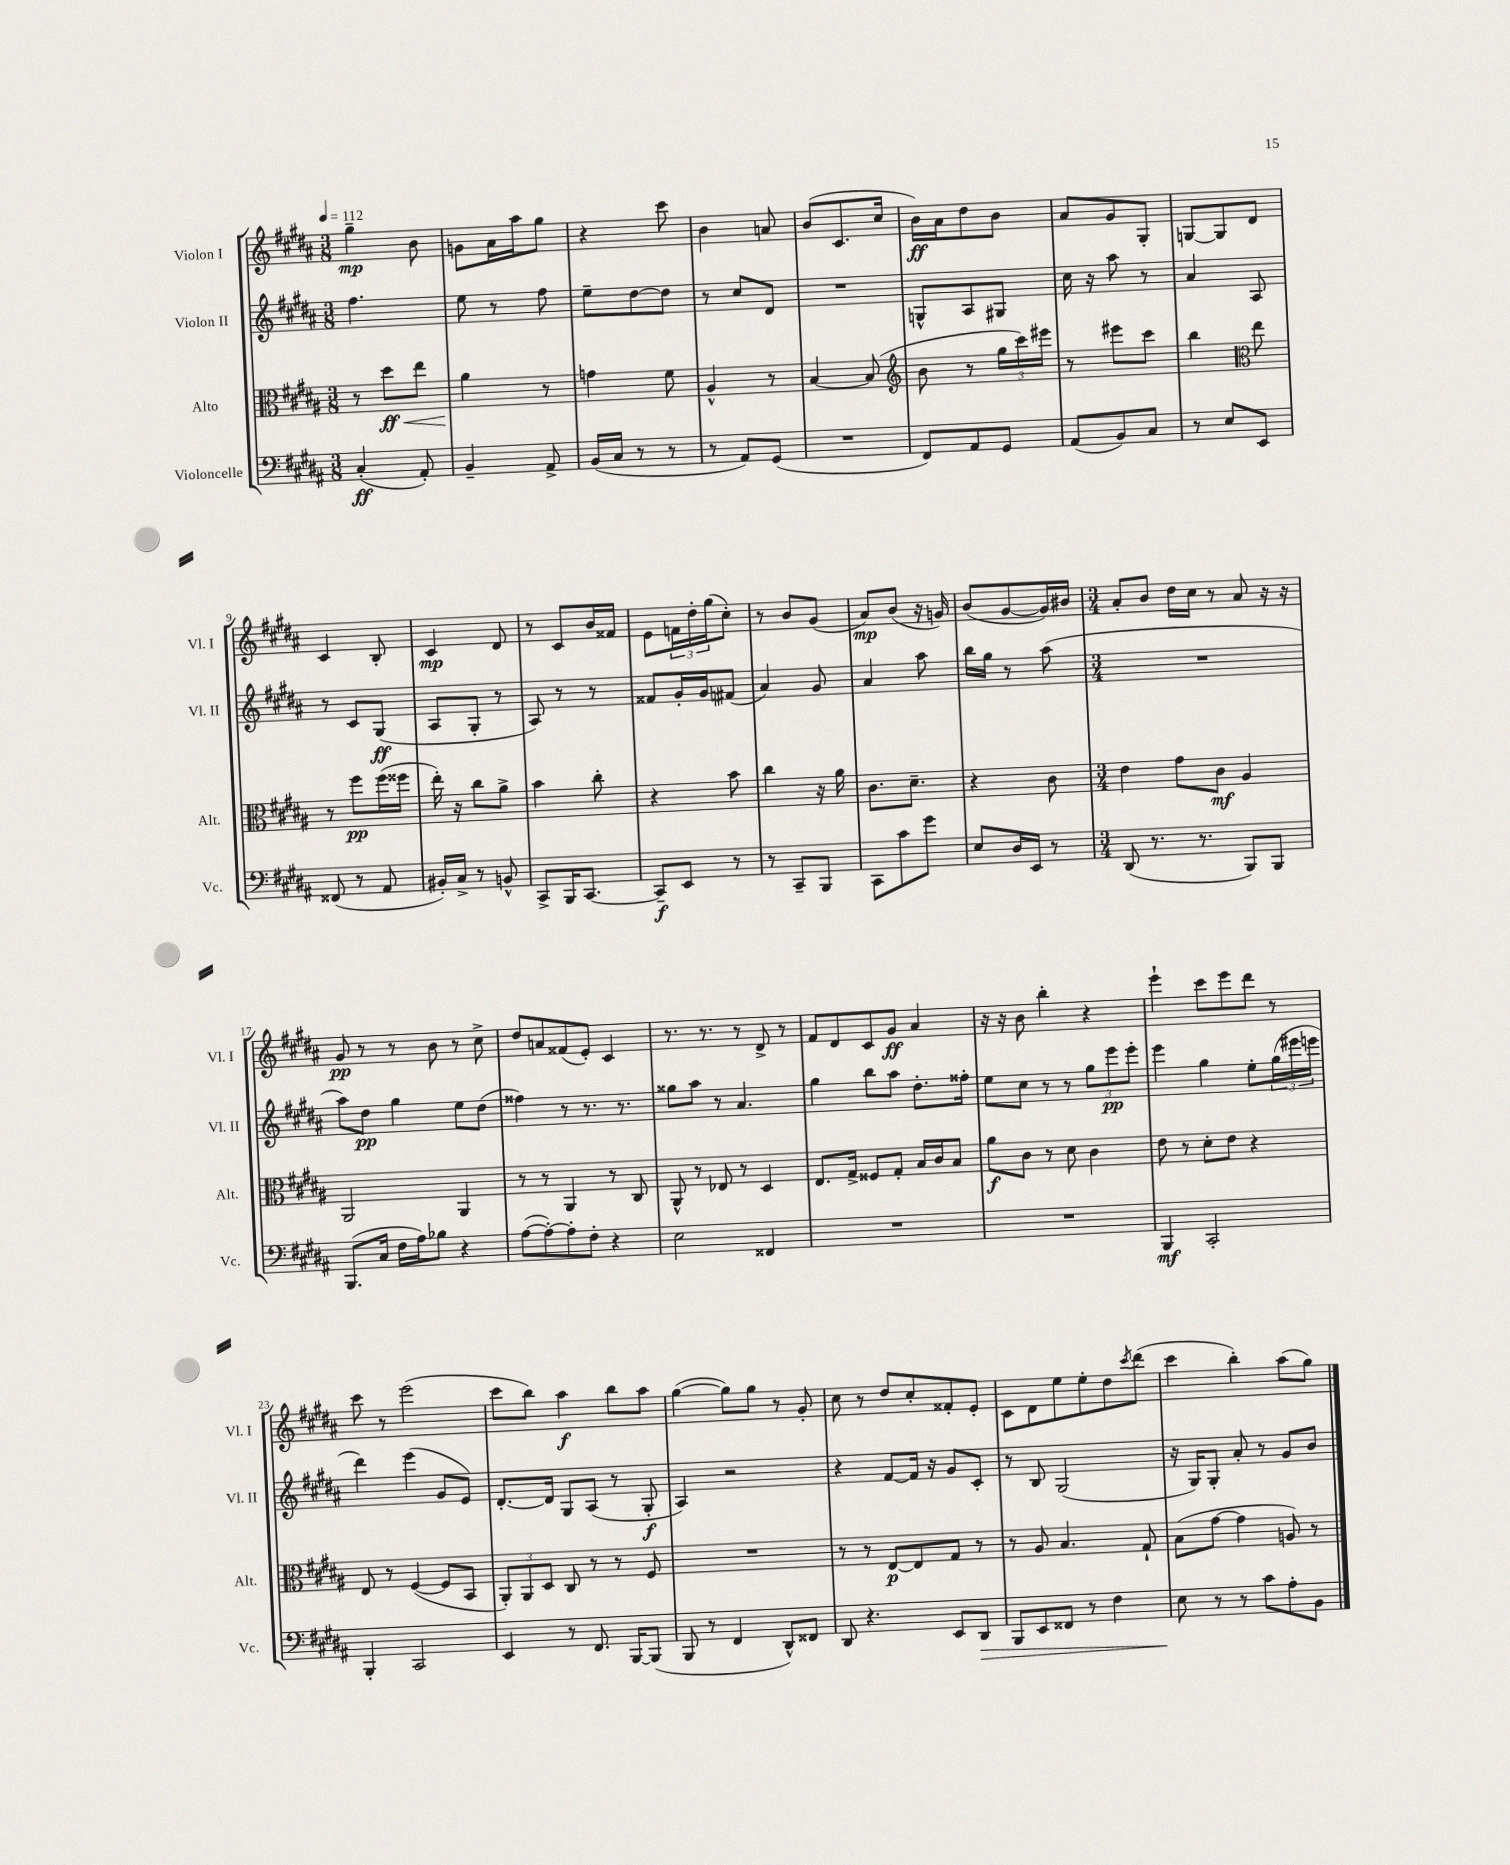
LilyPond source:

<<
\new StaffGroup <<
\new Staff = "s0" \with { instrumentName = "Violon I" shortInstrumentName = "Vl. I" } {
    \clef treble \key b \major \numericTimeSignature \time 3/8 \tempo 4 = 112
    gis''4--\mp b'8 |
    g'8 ais'16 ais''16 gis''8 |
    r4 cis'''8 |
    b'4 a'8 |
    b'8( cis'8. cis''16 |
    b'16\ff) ais'16 dis''8 b'8 |
    ais'8 gis'8 gis8-. |
    g8~ g8 dis'8 |
    cis'4 b8-. |
    cis'4\mp dis'8 |
    r8 cis'8 b'16 fisis'16 |
    e'8 \tuplet 3/2 { f'16 dis''16-. gis''16( } cis''8-.) |
    r8 b'8 gis'8( |
    ais'8\mp) b'8( r16 g'16) |
    b'8( gis'8~ gis'16) bis'16 |
    \numericTimeSignature \time 3/4 ais'8-. b'8 dis''16 cis''16 r8 ais'8 r16 r16 |
    gis'8\pp r8 r8 b'8 r8 cis''8-> |
    dis''8 a'8 fisis'8( e'8-.) cis'4 |
    r8. r8. r8 dis'8-> r8 |
    fis'8 dis'8 cis'8 gis'8\ff ais'4 |
    r16 r16 b'8 b''4-. r4 |
    e'''4-! cis'''8 e'''8 dis'''8 r8 |
    cis'''8 r8 e'''2( |
    cis'''8 b''8) ais''4\f b''8 ais''8 |
    gis''4~( gis''8) gis''8 r8 gis'8-. |
    cis''8 r8 dis''8 cis''8-. fisis'8-. e'8-. |
    cis'8 dis'8 e''8 e''8-. dis''8 \acciaccatura { cis'''8 } dis'''8( |
    cis'''4 b''4-.) ais''8( gis''8) \bar "|." |
}
\new Staff = "s1" \with { instrumentName = "Violon II" shortInstrumentName = "Vl. II" } {
    \clef treble \key b \major \numericTimeSignature \time 3/8
    fis''4. |
    e''8 r8 fis''8 |
    e''8-- dis''8~ dis''8 |
    r8 cis''8 dis'8 |
    R4. |
    g8-^ ais8 gis8 |
    cis''16 r16 ais''8 r8 |
    ais'4 ais8 |
    r8 cis'8 gis8\ff( |
    ais8 gis8-. r8 |
    ais8) r8 r8 |
    fisis'8 gis'16-. gis'16 fis'8( |
    ais'4) gis'8 |
    ais'4 ais''8 |
    b''16 gis''16 r8 ais''8( |
    \numericTimeSignature \time 3/4 R2. |
    ais''8) dis''8\pp gis''4 e''8 dis''8( |
    fisis''4) r8 r8. r8. |
    gisis''8 ais''8 r8 ais'4. |
    gis''4 b''8 ais''8 dis''8.-. fisis''16-. |
    e''8 cis''8 r8 r8 \tuplet 3/2 { gis''8 e'''8\pp e'''8-. } |
    e'''4 gis''4 e''8-. \tuplet 3/2 { gis''16( eis'''16 e'''16 } |
    dis'''4) e'''4( gis'8 e'8) |
    dis'8.~-. dis'16 gis8 ais8( r8 gis8-.\f |
    ais4) r2 |
    r4 fis'8~ fis'16 r16 gis'8 cis'8-. |
    r8 b8 gis2( |
    r16 gis16) gis8-. ais'8-. r8 gis'8 b'8 \bar "|." |
}
\new Staff = "s2" \with { instrumentName = "Alto" shortInstrumentName = "Alt." } {
    \clef alto \key b \major \numericTimeSignature \time 3/8
    r8 dis''8\ff\< e''8 |
    ais'4\! r8 |
    g'4 fis'8 |
    ais4-^ r8 |
    b4~ b8( |
    \clef treble b'8 r8 \tuplet 3/2 { gis''16 cis'''16) eis'''16 } |
    r8 eis'''8 cis'''8 |
    b''4 \clef alto e''8 |
    r8 fis''8\pp fis''16( fisis''16 |
    e''16-.) r16 cis''8 ais'8-> |
    b'4 cis''8-. |
    r4 b'8 |
    cis''4 r16 ais'16 |
    cis'8. dis'8.-- |
    r4 cis'8 |
    \numericTimeSignature \time 3/4 e'4 gis'8 cis'8\mf ais4 |
    ais,2 ais,4 |
    r8 r8 ais,4 r8 cis8 |
    ais,8-^ r8 ees8 r8 dis4 |
    e8. gis16-> fisis8 gis8-. b16 cis'16 b8 |
    ais'8\f cis'8 r8 dis'8 cis'4 |
    e'8 r8 dis'8-. e'8 r4 |
    e8 r8 fis4~( fis8 b,8 |
    \tuplet 3/2 { ais,8-.) ais,8 dis8 } cis8 r8 r8 fis8 |
    R2. |
    r8 r8 e8~\p e8 gis8 r8 |
    r8 ais8 b4. gis8-! |
    b8( gis'8~ gis'4 a8) r8 \bar "|." |
}
\new Staff = "s3" \with { instrumentName = "Violoncelle" shortInstrumentName = "Vc." } {
    \clef bass \key b \major \numericTimeSignature \time 3/8
    cis4-.\ff( ais,8-.) |
    b,4-- ais,8-> |
    b,16( cis16 r8 r8 |
    r8 ais,8) gis,8( |
    R4. |
    fis,8) ais,8 gis,8 |
    ais,8( b,8) cis8 |
    r8 e8 e,8 |
    fisis,8( r8 ais,8 |
    bis,16-.) cis16-> r8 b,8-^ |
    cis,8-> b,,16 cis,8.~ |
    cis,8--\f e,8 r8 |
    r8 cis,8-- b,,8 |
    cis,8 cis'8 gis'8 |
    e8 dis16 e,16 r8 |
    \numericTimeSignature \time 3/4 dis,8( r8. r8. b,,8) b,,8 |
    b,,8.( cis16 fis16 ais16) bes8 r4 |
    ais8~( ais8~-.) ais8-. fis8-. r4 |
    e2 fisis,4 |
    R2. |
    R2. |
    b,,4\mf cis,2-. |
    b,,4-. cis,2 |
    e,4 r8 fis,8. b,,16~ b,,8( |
    b,,8 r8 fis,4 dis,8-^) fisis,8 |
    dis,8 r4. e,8 dis,8\> |
    b,,8 e,8 fisis,8 r8 fis4 |
    e8\! r8 r8 cis'8 ais8-. b,8 \bar "|." |
}
>>
>>
